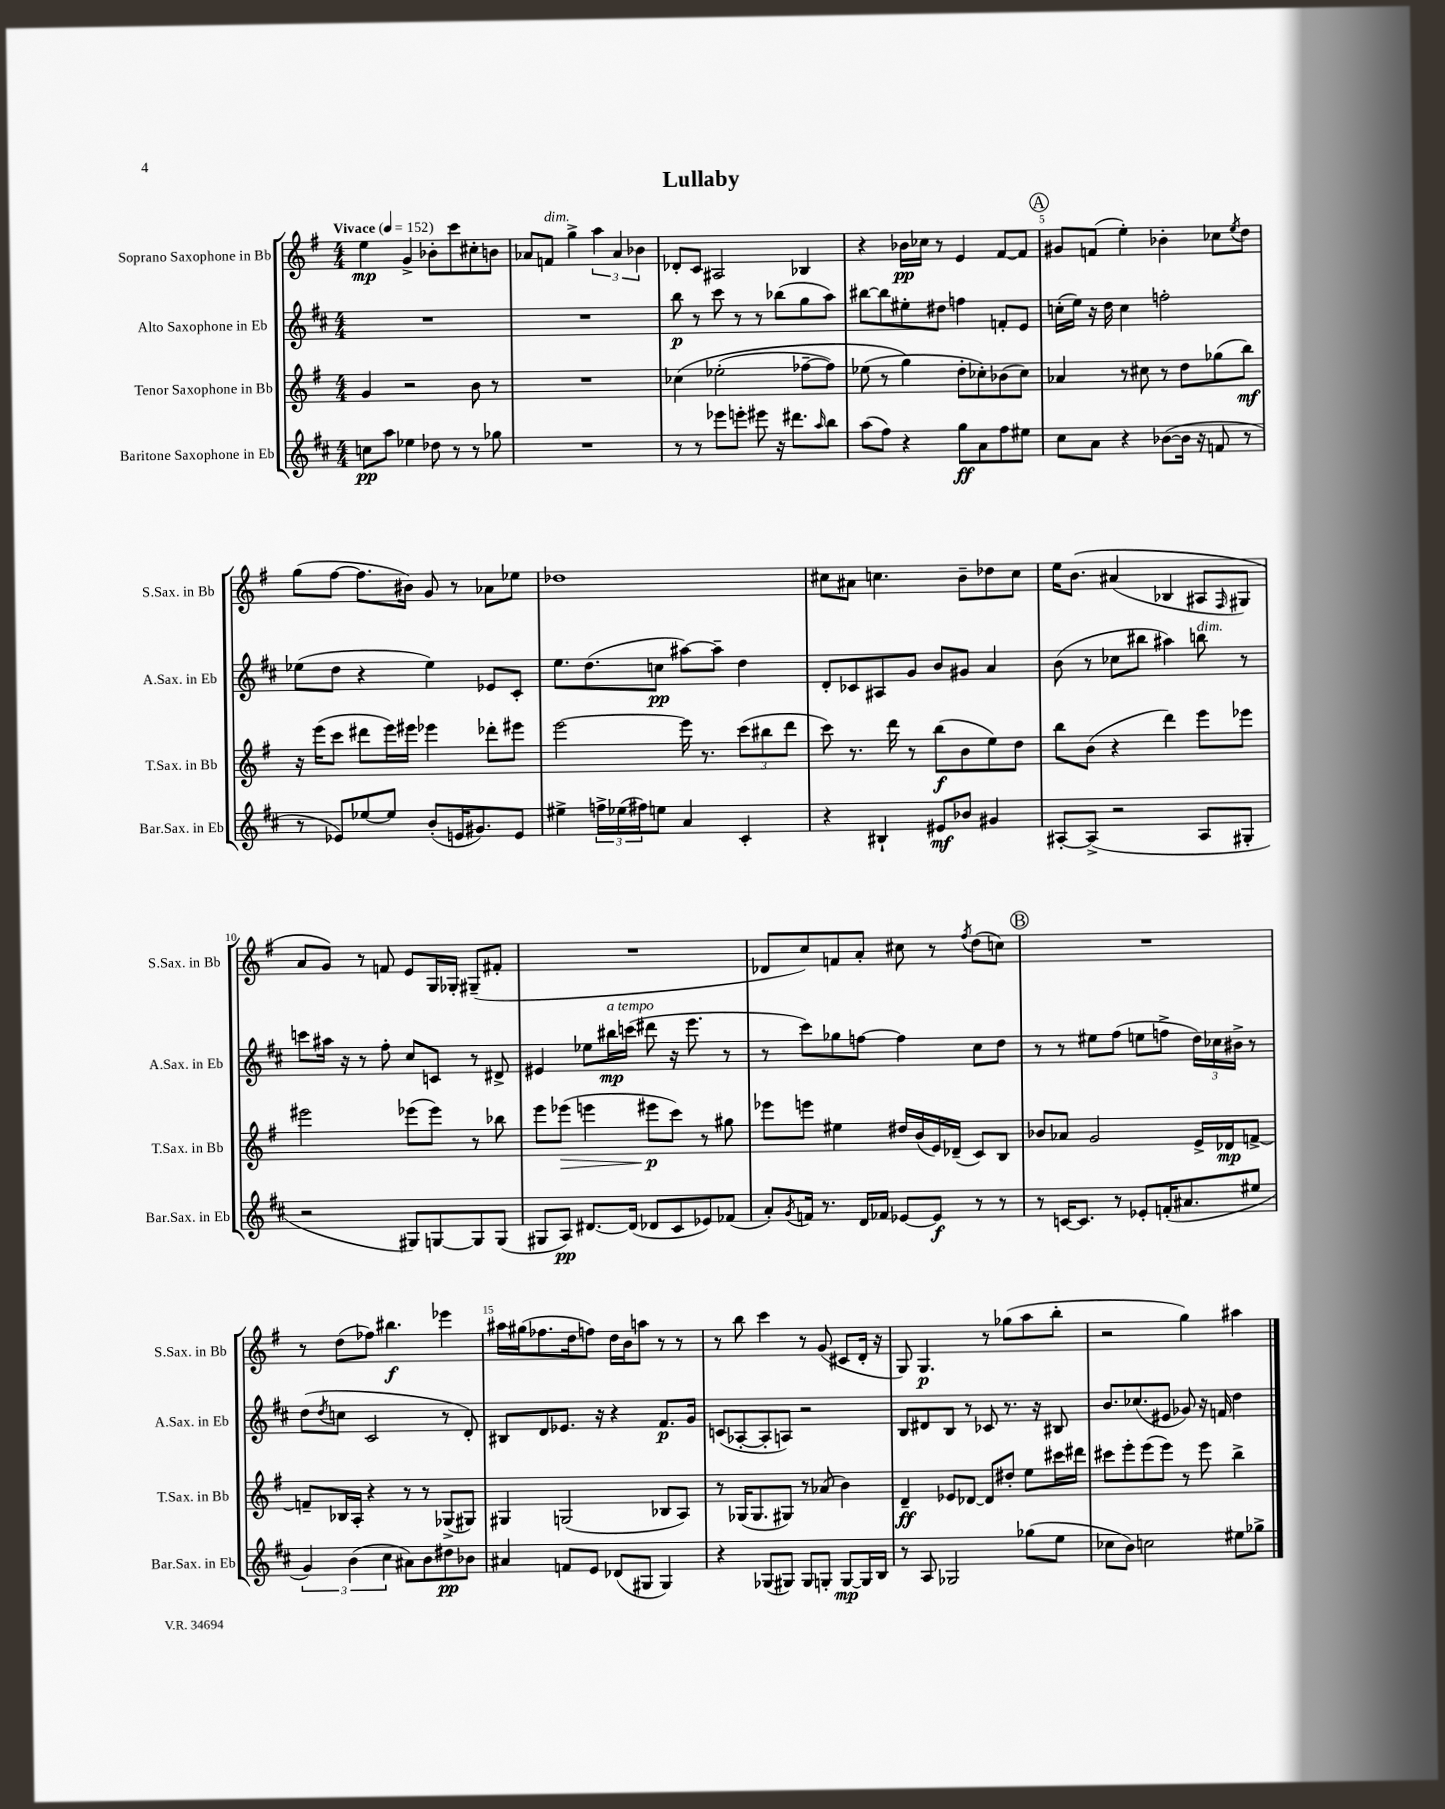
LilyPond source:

\header { title = "Lullaby" }
<<
\new StaffGroup <<
\new Staff = "s0" \with { instrumentName = "Soprano Saxophone in Bb" shortInstrumentName = "S.Sax. in Bb" } {
    \clef treble \key g \major \numericTimeSignature \time 4/4 \tempo "Vivace" 4 = 152
    e''4\mp g'4-> bes'8-. c'''8 cis''8-. b'8 |
    aes'8 f'8^\markup { \italic "dim." } g''4-> \tuplet 3/2 { a''4 aes'4 bes'4 } |
    des'8-. c'8 ais2 bes4 |
    r4 bes'16\pp ces''16 r8 e'4 fis'8~ fis'8 |
    \mark \markup { \circle "A" } gis'8 f'8( e''4-.) bes'4-. ces''8 \acciaccatura { e''8 } d''8 |
    g''8( fis''8~ fis''8. bis'16) g'8 r8 aes'8 ees''8 |
    des''1 |
    cis''8 ais'8 c''4. b'8-- des''8 c''8 |
    e''16 b'8.\( ais'4( bes4 ais8 \grace { fis16 } gis8) |
    a'8 g'8\) r8 f'8 e'8 g16 ges16-. gis8--( fis'8-. |
    R1 |
    des'8 c''8) f'8 a'8-. cis''8 r8 \acciaccatura { fis''8 } d''8( c''8) |
    \mark \markup { \circle "B" } R1 |
    r8 d''8( fes''8) bis''4.\f ees'''4 |
    ais''16 gis''16( fes''8. d''16 f''8) d''16 b'16 a''8 r8 r8 |
    r8 b''8 c'''4 r8 g'8( cis'8 d'16-. r16 |
    g8) g4.\p r8 ges''8( a''8 b''8-. |
    r2 g''4) ais''4 \bar "|." |
}
\new Staff = "s1" \with { instrumentName = "Alto Saxophone in Eb" shortInstrumentName = "A.Sax. in Eb" } {
    \clef treble \key d \major \numericTimeSignature \time 4/4
    R1 |
    R1 |
    b''8\p r8 cis'''8 r8 r8 bes''8( g''8 a''8) |
    bis''8~ bis''8 eis''8-. dis''8 f''4 f'8-. e'8 |
    \mark \markup { \circle "A" } c''16-.( e''16) r16 d''16 c''4 f''2-. |
    ees''8( d''8 r4 ees''4) ees'8 cis'8-. |
    e''8. d''8.( c''8\pp ais''8~) ais''8-- d''4 |
    d'8-. ces'8 ais8 g'8 b'8 gis'8 a'4 |
    b'8( r8 ces''8 bis''8 ais''4) b''8^\markup { \italic "dim." } r8 |
    c'''8 ais''16 r16 r8 fis''8-. cis''8 c'8 r8 dis'8-> |
    eis'4 ees''8 bis''16\mp^\markup { \italic "a tempo" } c'''16( dis'''8 r16 e'''8. r8 |
    r8 cis'''8) ges''8 f''8~ f''4 cis''8 d''8 |
    \mark \markup { \circle "B" } r8 r8 eis''8 fis''8( e''8 f''8-> \tuplet 3/2 { d''16) ces''16 bis'16-> } r8 |
    d''8( \acciaccatura { d''8 } c''8 cis'2 r8 d'8-.) |
    bis8 d'8 ees'8. r16 r4 fis'8.\p g'16 |
    c'8( aes8~-. aes8-. a8) r2 |
    b8 dis'8 b8 r8 ces'8 r8. r16 bis8 |
    b'8. ces''8.( eis'8 ges'8) r16 f'16 d''4 \bar "|." |
}
\new Staff = "s2" \with { instrumentName = "Tenor Saxophone in Bb" shortInstrumentName = "T.Sax. in Bb" } {
    \clef treble \key g \major \numericTimeSignature \time 4/4
    g'4 r2 b'8 r8 |
    R1 |
    ces''4\( ees''2-.( fes''8~-- fes''8) |
    ees''8( r8 g''4\) d''8-. ces''8-.) bes'8( ces''8) |
    \mark \markup { \circle "A" } aes'4 r8 cis''8 r8 d''8 ges''8( b''8\mf) |
    r16 e'''16( c'''8 dis'''8 e'''16) eis'''16 ees'''4 des'''8-. eis'''8 |
    e'''2~ e'''16 r8. \tuplet 3/2 { c'''8( bis''8 d'''8 } |
    c'''8) r8. d'''16 r8 b''8\f( b'8 e''8) d''8 |
    b''8 b'8( r4 d'''4) e'''8 ees'''8 |
    eis'''2 ees'''8( ees'''8) r8 bes''8 |
    e'''8 ees'''8\>( e'''4 eis'''8\p\! c'''8) r8 gis''8 |
    ees'''8 e'''8 eis''4 dis''16 b'16( e'16) des'16--( c'8) b8 |
    \mark \markup { \circle "B" } bes'8 aes'8 g'2 e'16-> des'16\mp f'8~-> |
    f'8-- bes16 a16-. r4 r8 r8 ges8->( gis8) |
    gis4 g2( bes8 a8) |
    r8 ges16( ges8. gis8) r8 aes'8( b'4) |
    d'4--\ff ees'8 des'8~ des'8 dis''8-. e''8 cis'''16 dis'''16 |
    cis'''8 e'''8-. e'''8( e'''8) r8 e'''8 b''4-> \bar "|." |
}
\new Staff = "s3" \with { instrumentName = "Baritone Saxophone in Eb" shortInstrumentName = "Bar.Sax. in Eb" } {
    \clef treble \key d \major \numericTimeSignature \time 4/4
    c''8\pp a''8 ees''4 des''8 r8 r8 ges''8 |
    R1 |
    r8 r8 ees'''8 e'''8-. eis'''8 r16 dis'''8. \grace { a''16 } b''8 |
    a''8( fis''8) r4 g''8\ff a'8 fis''8 eis''8 |
    \mark \markup { \circle "A" } cis''8 a'8 r4 bes'8~( bes'16 r16 f'8 r8 |
    r8 ees'8) ees''8~ ees''8 b'8-.( e'16 gis'8.) e'8 |
    eis''4-> \tuplet 3/2 { f''16-> ees''16( fis''16) } e''8 a'4 cis'4-. |
    r4 bis4-! eis'8\mf bes'8 gis'4 |
    ais8~-. ais8->( r2 ais8 gis8-. |
    r2 gis8) g8~ g8 g8( |
    gis8 a8\pp) dis'8.~ dis'16( des'8 cis'8 ees'8) fes'8( |
    a'8-.) \acciaccatura { g'8 } f'16 r8. d'16 fes'16 ees'8~ ees'8\f r8 r8 |
    \mark \markup { \circle "B" } r8 c'16~ c'8. r8 ees'8-. f'16-.( ais'8. eis''8 |
    \tuplet 3/2 { g'4) b'4( cis''4 } ais'8) b'8 dis''8\pp bes'8 |
    ais'4 f'8 e'8 des'8( gis8 gis4) |
    r4 ges8( gis8) gis8 g8-. g8~\mp g16 b16 |
    r8 a8 ges2 ges''8( e''8 |
    ces''8 b'8) c''2 eis''8 ges''8-> \bar "|." |
}
>>
>>
\layout { \context { \Score \override BarNumber.break-visibility = ##(#f #t #t) barNumberVisibility = #(every-nth-bar-number-visible 5) } }
